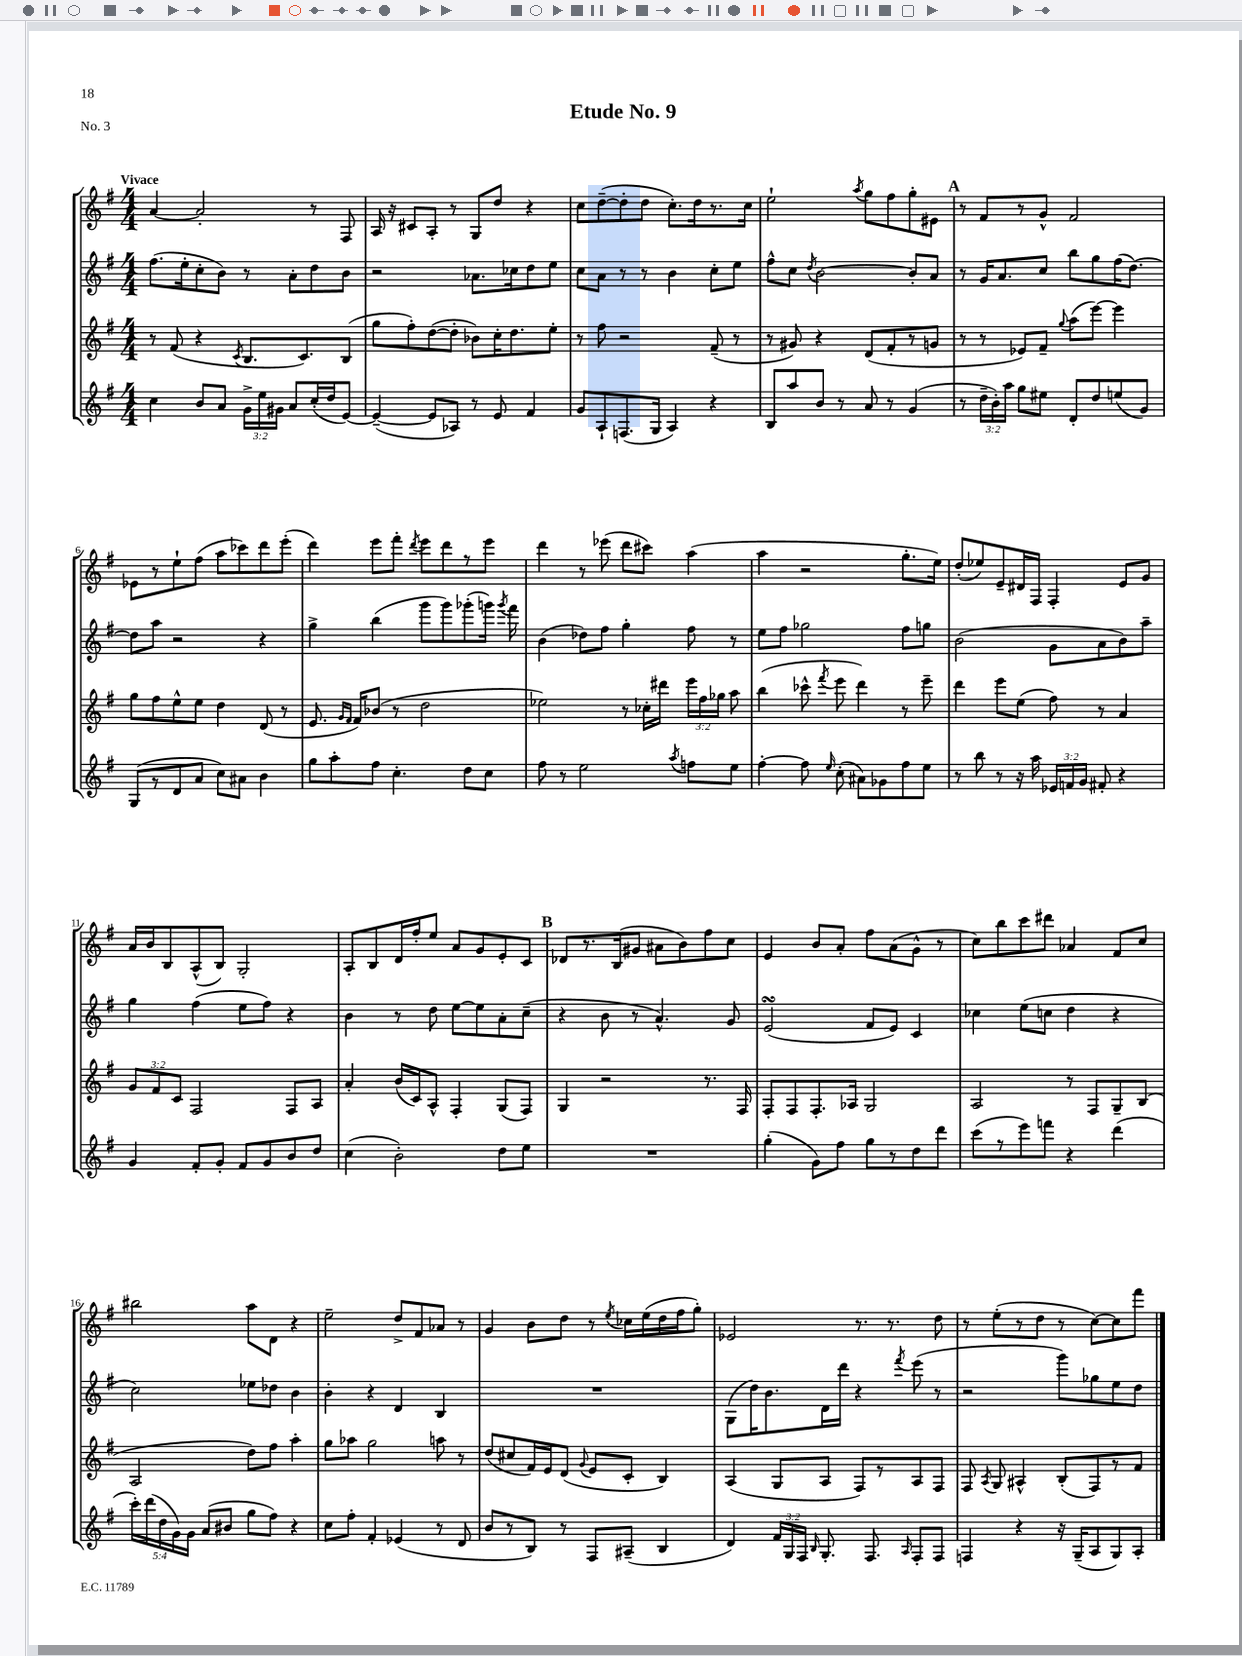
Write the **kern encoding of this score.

**kern	**kern	**kern	**kern
*staff4	*staff3	*staff2	*staff1
*clefG2	*clefG2	*clefG2	*clefG2
*k[f#]	*k[f#]	*k[f#]	*k[f#]
*M4/4	*M4/4	*M4/4	*M4/4
4cc	8r	(8.ff#	[4a
.	(8f#	.	.
.	.	16ee'	.
8b	4r	8cc'	2a']
8a	.	8b)	.
.	8qc	.	.
24g^	8.B	8r	.
24ee	.	.	.
24g#	.	.	.
8a	.	8a'	.
.	8.c)	.	.
(16cc'	.	8dd	8r
16dd	.	.	.
[8e)	(8B	8b	8F#
=	=	=	=
(4e~_	8gg	2r	16A
.	.	.	16r
.	8ff#')	.	8c#
8e]	([8dd	.	8A'
8A-)	8dd']	.	8r
8r	8b-)	8.a-	8G
8e	16cc'	.	8dd
.	8.dd	16cc-	.
4f#	.	8dd	4r
.	8ee'	8ee	.
=	=	=	=
8g	8r	8cc	8cc
8A`	8ff#	8a	([8dd~
(8.F	2r	8r	8dd']
.	.	8r	8dd
16G	.	.	.
4A)	.	4b	8.cc')
.	.	.	16dd
4r	(8f#~	8cc'	8.r
.	8r	8ee	.
.	.	.	16cc
=	=	=	=
8B	8r	8ff#^^	2ee`
8aa	8g#)	8cc	.
.	.	8qdd	.
8b	4r	[2b	.
8r	.	.	.
.	.	.	8qaa
8a	(8d	.	8gg
8r	8f#'	.	8ff#
(4g	8r	8b']	8gg'
.	8g	8a	8e#
=	=	=	=
8r	8r	8r	8r
24dd~	8r	16g	8f#
24b')	.	.	.
.	.	8.a	.
24aa	.	.	.
8gg	8e-)	.	8r
8ee#	8f#~	8cc	8g^^
.	8qqgg	.	.
8d'	(8aa	8bb	2f#
8dd	[8eee)	8gg	.
(8ee	4eee]	(16ff#	.
.	.	[8.dd)	.
8g)	.	.	.
=	=	=	=
(8G	8gg	8dd]	8e-
8r	8ff#	8aa	8r
8d	8ee^^	2r	8ee`
8a	8ee	.	(8ff#
8cc)	4dd	.	8aa
8a#	.	.	8ccc-)
4b	(8d	4r	8ddd
.	8r	.	(8eee'
=	=	=	=
8gg	8.e	4gg^	4ddd)
8aa'	.	.	.
.	16qqg	.	.
.	16qqf#	.	.
.	16f#)	.	.
8ff#	(8b-	(4bb	8eee
4.cc'	8r	.	8fff#'
.	.	.	8qddd
.	2dd	8ggg	8eee
.	.	8ggg)	8ddd
8dd	.	(8ggg-'	8r
8cc	.	16ggg)	8eee
.	.	8qggg	.
.	.	16fff#	.
=	=	=	=
8ff#	2ee-)	(4b	4ddd
8r	.	.	.
2ee	.	8dd-)	8r
.	.	8ff#	(8eee-
.	8r	4gg'	8ddd
.	16cc-'	.	8ccc#)
.	16ddd#	.	.
8qaa	.	.	.
8ff	24eee	8ff#	(4aa
.	24ff#	.	.
.	24gg-	.	.
8ee	8aa	8r	.
=	=	=	=
[4ff#'	(4bb	8ee	4aa
.	.	8ff#	.
8ff#]	8ccc-^^	2gg-	2r
16qqee	8qfff#	.	.
(8cc'	8eee	.	.
8a#)	4ddd)	.	.
8g-	.	.	.
8ff#	8r	8ff#	8.gg'
8ee	8eee~	8gg	.
.	.	.	16ee)
=	=	=	=
8r	4ddd	(2b	(8dd'
8bb	.	.	8ee-)
8r	8eee	.	8e~
16r	(8ee	.	16d#
16aa	.	.	16F#
24e-	8ff#)	8g	4F#'
24f	.	.	.
24g	.	.	.
8f#'	8r	8a	.
4r	4a	8b)	8e
.	.	8aa~	8g
=	=	=	=
4g	12g	4gg	16a
.	.	.	16b
.	12f#	.	.
.	.	.	8B
.	12c	.	.
8f#'	2F#	(4ff#	(8A^^
8g'	.	.	8B)
8f#	.	8ee	2G'
8g	.	8ff#)	.
8b	8F#	4r	.
8dd	8A	.	.
=	=	=	=
(4cc	4a'	4b	8A'
.	.	.	8B
2b')	(16b	8r	16d
.	16c)	.	16ff#'
.	8A^^	8dd	8ee
.	4F#'	[8ee	8a
.	.	8ee]	8g
8dd	(8G	8a'	8e'
8ee	8F#)	(8cc~	8c
=	=	=	=
1r	4G	4r	8d-
.	.	.	8.r
.	2r	8b	.
.	.	.	(16B
.	.	8r	8g#
.	.	4.a^^)	8a#
.	.	.	8b)
.	8.r	.	8ff#
.	.	8g	8cc
.	16F#	.	.
=	=	=	=
(4gg'	8F#'	(2e	4e
.	8F#	.	.
8g)	8.F#'	.	8b
8ff#	.	.	8a'
.	16A-	.	.
8gg	2G	8f#	8ff#
8r	.	8e)	(8a
8dd	.	4c	8g^^
8ddd	.	.	8r
=	=	=	=
(8ccc	2A	4cc-	8cc)
8r	.	.	8bb
8eee)	.	(8ee	8ccc
8fff	.	8cc	8ddd#
4r	8r	4dd	4a-
.	8F#	.	.
(4ddd	8G~	4r	8f#
.	(8B	.	8cc
=	=	=	=
20ccc')	2A	2cc)	2bb#
(20ddd	.	.	.
20dd	.	.	.
20g)	.	.	.
20g	.	.	.
(8a	.	.	.
8b#	.	.	.
8gg	8dd)	8ee-	8aa
8ff#)	8ff#	8dd-	8d
4r	4aa'	4b	4r
=	=	=	=
8cc	8gg	4b'	2ee~
8ff#'	8aa-	.	.
4f#'	2gg	4r	.
(4e-	.	4d	8dd^
.	.	.	8f#
8r	8aa	4B	8a-
8d	8r	.	8r
=	=	=	=
8b	(8dd	1r	4g
8r	8cc#	.	.
8B)	16f#)	.	8b
.	16e	.	.
8r	(8d	.	8dd
.	8qqg	.	.
8F#	8e	.	8r
.	.	.	8qee
(8A#~	8c'	.	16cc-
.	.	.	(16ee
4B	4B)	.	16dd
.	.	.	16ff#
.	.	.	8gg')
=	=	=	=
4d)	(4A	(8G	2e-
.	.	16dd)	.
.	.	8.b	.
24f#	8G	.	.
24G	.	.	.
24F#	.	.	.
16qqB	.	.	.
8.G'	8A	16d	.
.	.	16ddd	.
.	8F#)	4r	8.r
8.F#	.	.	.
.	8r	.	.
.	.	.	8.r
16qqA	.	8qfff#	.
8F#'	8A	(8eee	.
8F#	8F#	8r	8dd
=	=	=	=
4F	8F#	2r	8r
.	8qA	.	.
.	8G	.	(8ee'
4r	4A#^^	.	8r
.	.	.	8dd
16r	(8B'	8ggg)	8r
(16G~	.	.	.
8A	8F#)	8gg-	[8cc)
8G)	8r	8ee	8cc]
8A'	8f#	8dd	8fff#
==	==	==	==
*-	*-	*-	*-
